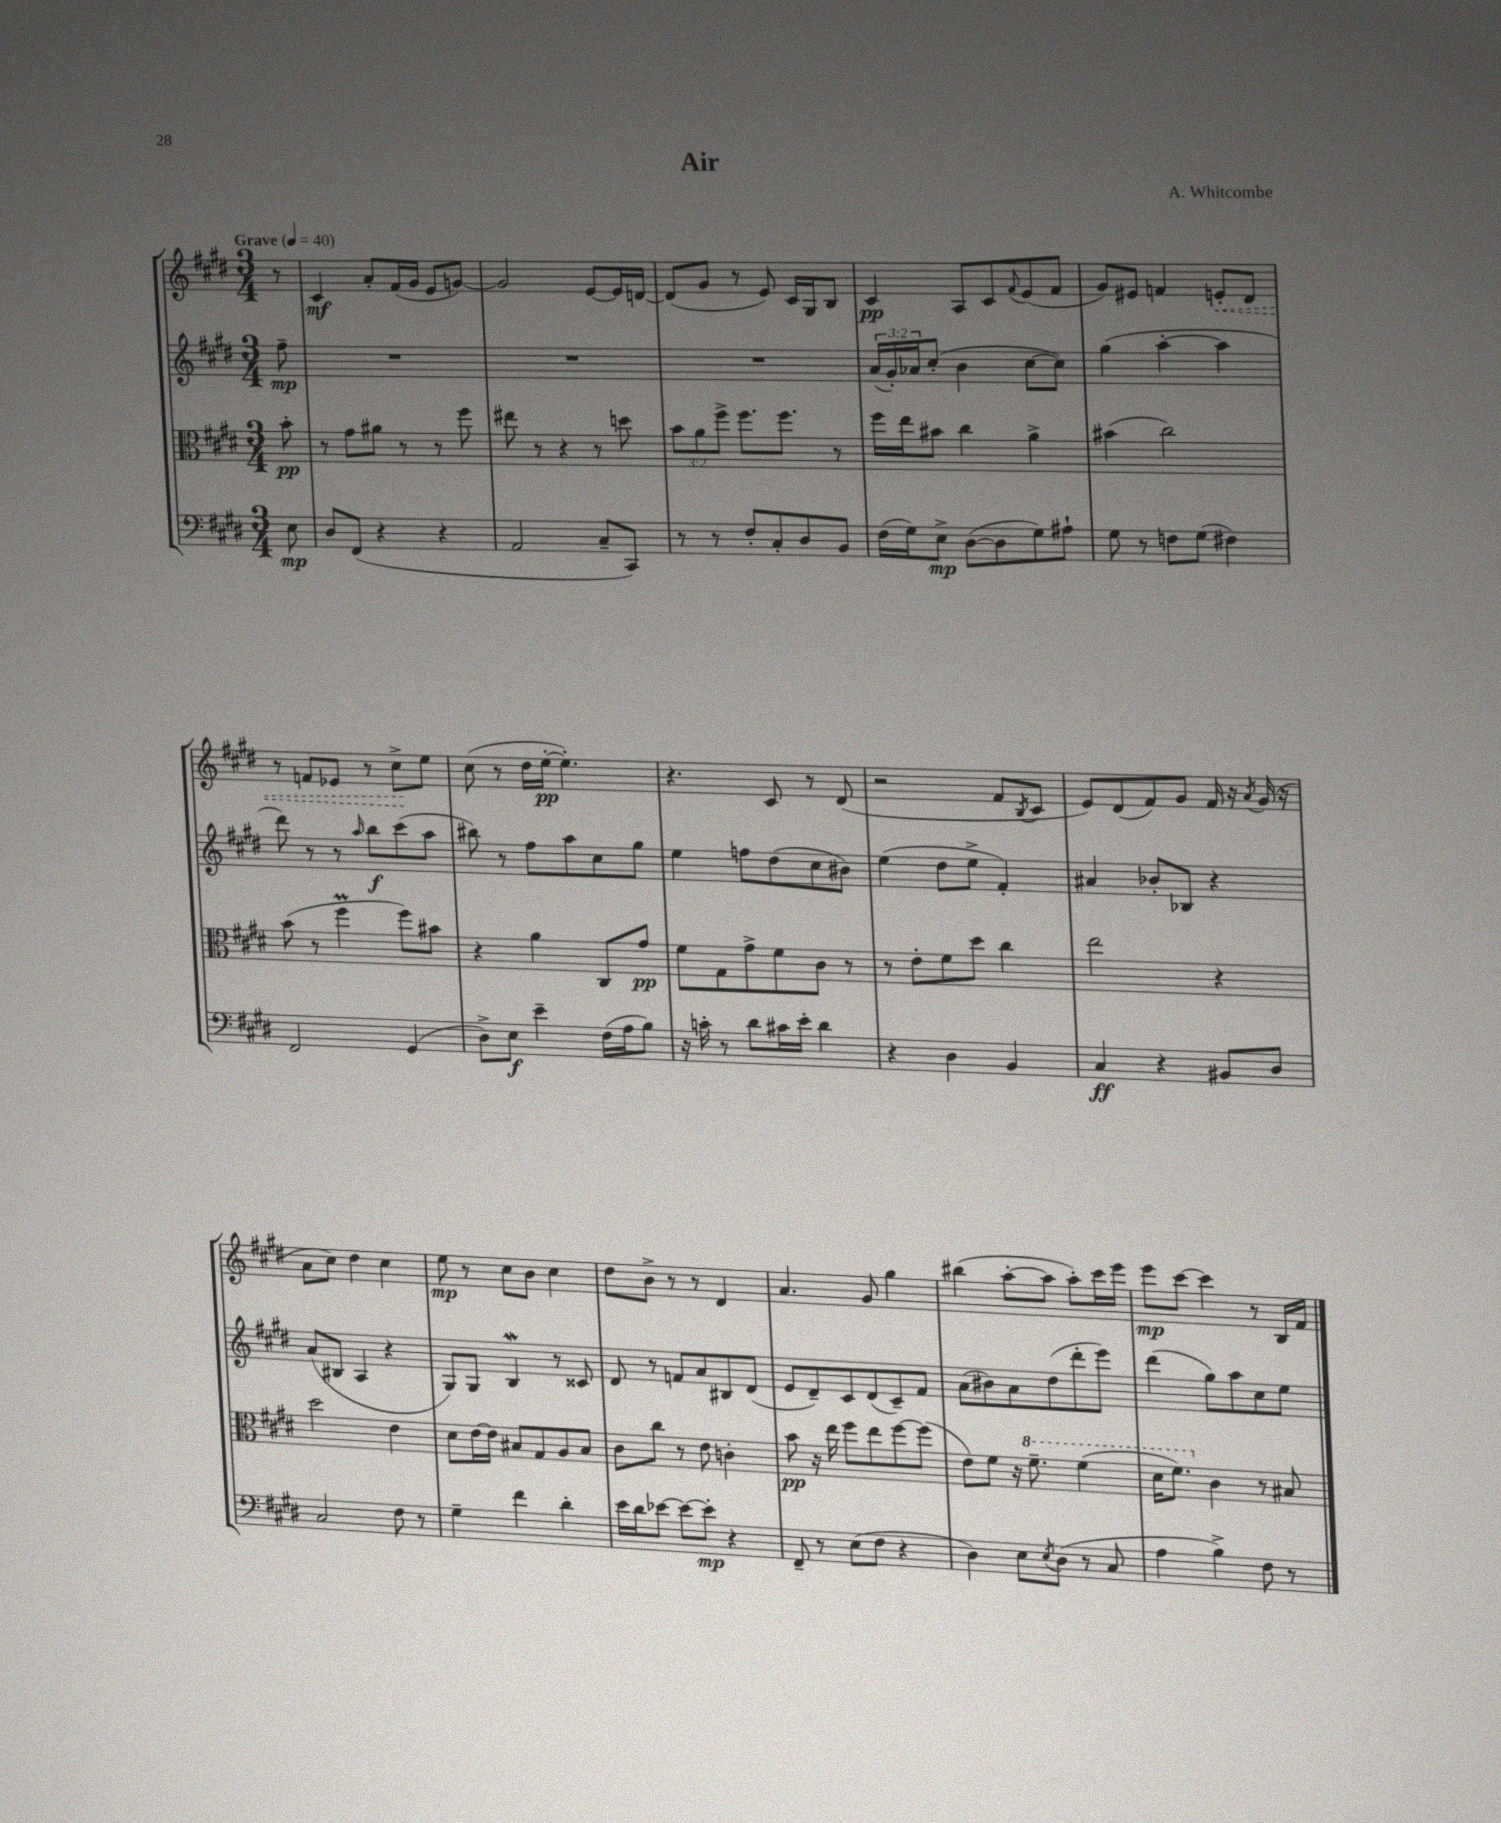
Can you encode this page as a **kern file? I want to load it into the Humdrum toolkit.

**kern	**kern	**kern	**kern
*staff4	*staff3	*staff2	*staff1
*clefF4	*clefC3	*clefG2	*clefG2
*k[f#c#g#d#]	*k[f#c#g#d#]	*k[f#c#g#d#]	*k[f#c#g#d#]
*M3/4	*M3/4	*M3/4	*M3/4
*MM40	*MM40	*MM40	*MM40
8E\	8b'\	8ff#~\	8r
=	=	=	=
8D#/L	8r	2.r	4c#/
(8FF#/J	8g#\L	.	.
4r	8a#\J	.	8a'/L
.	8r	.	(16f#/L
.	.	.	16g#/JJ
4r	8r	.	8e/L
.	8ff#\	.	[8g/J)
=	=	=	=
2AA/	8ee#\	2.r	2g/]
.	8r	.	.
.	4r	.	.
8C#~/L	8r	.	[8e/L
8CC#/J)	8dd\	.	16e/]L
.	.	.	[16d/JJ
=	=	=	=
8r	12b\L	2.r	(8d/]L
.	12a\	.	.
8r	.	.	8g#/J
.	12ff#^\J	.	.
8F#'/L	8.ff#\L	.	8r
8C#'/	.	.	8e/)
.	8.ff#\J	.	.
8D#/	.	.	16c#/LL
.	.	.	16G#/J
8BB/J	8r	.	8B/J
=	=	=	=
(16F#\LL	16ff#\LL	(24a/LL	4c#/
.	.	24g#'/)	.
16G#\J)	16ee\J	.	.
.	.	24a-/J	.
8E^\J	8b#\J	(8cc#'/J	.
([8D#\L	4cc#\	4b\	8A/L
8D#\]	.	.	8c#/
.	.	.	8qqf#/
8G#\)	4a^\	[8cc#\L	(8e/
8A#`\J	.	8cc#\]J)	8f#/J
=	=	=	=
8G#\	(4b#\	(4gg#\	8g#/L)
8r	.	.	8e#/J
8F\L	2cc#\)	[4aa'\	4f/
(8G#\J	.	.	.
4F#\)	.	4aa\]	8e'/L
.	.	.	8d#/J
=	=	=	=
2FF#/	(8b\	8ddd#\)	8r
.	8r	8r	8f/L
.	4ff#\	8r	8e-/J
.	.	16qqaa/	.
.	.	8bb\L	8r
(4GG#/	8ff#\L)	(8ccc#\	8cc#^\L
.	8b#\J	8aa\J	8ee\J
=	=	=	=
8D#^\L)	4r	8bb#\)	(8cc#\
8E\J	.	8r	8r
4e~\	4a\	8ff#\L	16dd#\LL
.	.	.	[16ee'\JJ
.	.	8aa\	4.ee'\])
(16F#\LL	8C#/L	8cc#\	.
16A\J	.	.	.
8B\J)	8g#/J	8gg#\J	.
=	=	=	=
16r	8f#\L	4ee\	4.r
16c'\	.	.	.
8r	8G#\	.	.
8d#\L	8g#^\	8ff\L	.
16c#\L	8f#\	(8dd#\	8c#/
16e'\JJ	.	.	.
4d#\	8c#\J	8cc#\	8r
.	8r	8b#\J)	(8d#/
=	=	=	=
4r	8r	(4ee\	2r
.	8e'\L	.	.
4D#\	8f#\	8dd#\L	.
.	8dd#\J	8ee^\J	.
4BB/	4cc#\	4f#'/)	8f#/L
.	.	.	8qB/
.	.	.	8c#/J
=	=	=	=
4C#/	2ee\	4a#/	8e/L)
.	.	.	(8d#/
4r	.	8b-'/L	8f#/)
.	.	8B-/J	8g#/J
8BB#/L	4r	4r	16f#/
.	.	.	16r
.	.	.	8qa/
8D#/J	.	.	(16g#/
.	.	.	16r
=	=	=	=
2C#/	2dd#\	(8a/L	8a\L
.	.	8B#/J	8cc#\J)
.	.	4A/	4dd#\
8F#\	4e\	4r	4cc#\
8r	.	.	.
=	=	=	=
4G#~\	8d#\L	8G#/L)	8ee\
.	[16e\L	8G#/J	8r
.	16e\]JJ	.	.
4f#\	8B#/L	4B/	8cc#\L
.	8G#/	.	8b\J
4d#'\	8A/	8r	4cc#\
.	8B#/J	8c##/	.
=	=	=	=
16e\LL	8c#\L	8d#/	8dd#\L
16d#\J	.	.	.
[8e-\J	8cc#\J	8r	8b^\J
8e-\_L	8r	8f/L	8r
8e-'\]J	8e\	8a/	8r
4r	4c'\	8B#/	4d#/
.	.	(8d#/J	.
=	=	=	=
8FF#~/	8b\	8e/L	4.a/
8r	16r	8d#~/)	.
.	16ee\	.	.
(8E\L	8ff#\L	8c#/	.
8F#\J	8ee\	(8d#/	8g#/
4r	[8ff#\	8c#~/)	4gg#\
.	(8ff#\]J	8f#/J	.
=	=	=	=
4D#\)	8e\L)	(8a\L	(4bb#\
.	8f#\J	8b#\)	.
8E\L	16r	8a\	[8aa'\L
.	8.ff#~\	.	.
8qE/	.	.	.
(8D#\J	.	(8dd#\	8aa\]J
8r	(4ff#\	8ddd#'\	8aa'\L)
8C#/	.	8eee\J)	16ccc#\L
.	.	.	16eee\JJ
=	=	=	=
4A\	16dd#\LK	(4ddd#\	8eee\L
.	8.ff#\J)	.	.
.	.	.	[8ccc#\J
4B^\)	4c#\	8gg#\L)	4ccc#\]
.	.	8aa\	.
8F#\	8r	8cc#\	8r
8r	8B#/	8ee\J	16B/LL
.	.	.	16f#/JJ
==	==	==	==
*-	*-	*-	*-
